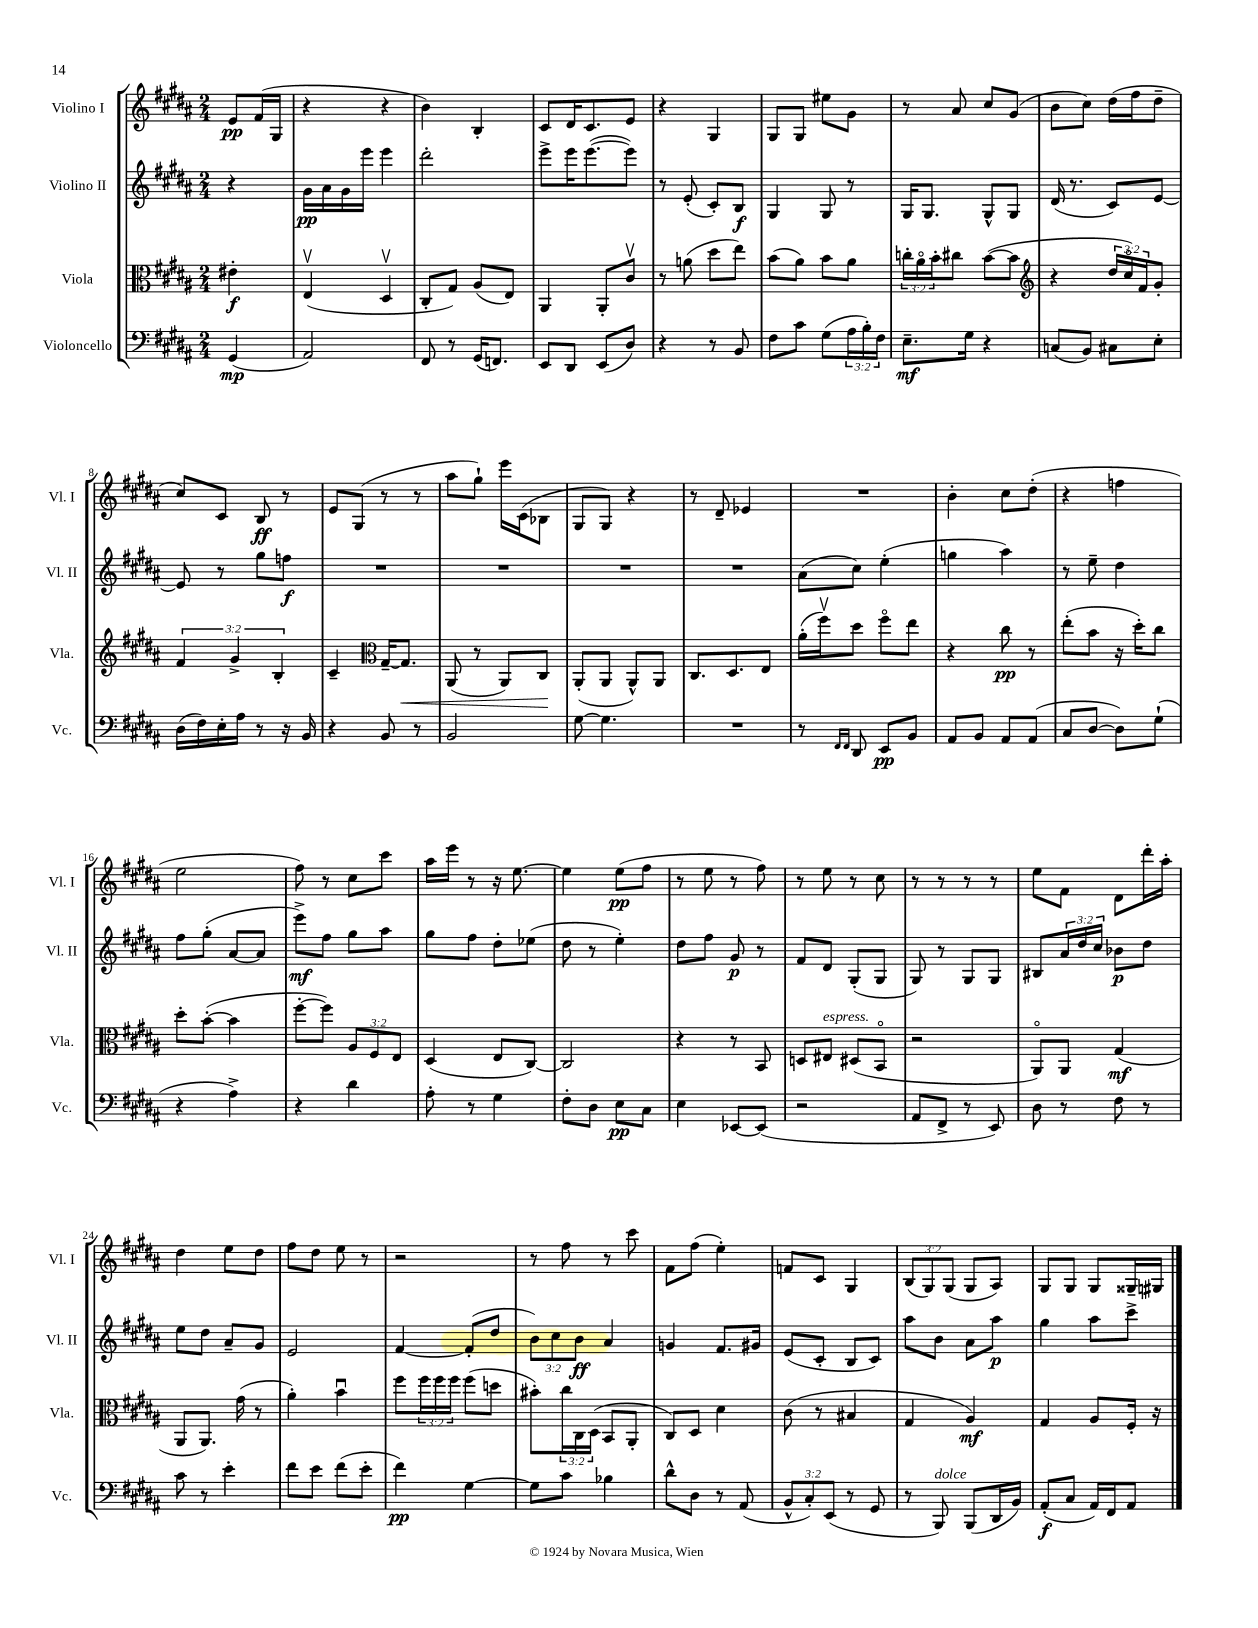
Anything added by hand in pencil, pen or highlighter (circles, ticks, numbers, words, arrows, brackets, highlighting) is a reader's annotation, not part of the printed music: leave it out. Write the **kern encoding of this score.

**kern	**dynam	**kern	**dynam	**kern	**dynam	**kern	**dynam
*part4	*part4	*part3	*part3	*part2	*part2	*part1	*part1
*staff4	*staff4	*staff3	*staff3	*staff2	*staff2	*staff1	*staff1
*I"Violoncello	*	*I"Viola	*	*I"Violino II	*	*I"Violino I	*
*I'Vc.	*	*I'Vla.	*	*I'Vl. II	*	*I'Vl. I	*
*clefF4	*	*clefC3	*	*clefG2	*	*clefG2	*
*k[f#c#g#d#a#]	*	*k[f#c#g#d#a#]	*	*k[f#c#g#d#a#]	*	*k[f#c#g#d#a#]	*
*M2/4	*	*M2/4	*	*M2/4	*	*M2/4	*
=	=	=	=	=	=	=	=
(4GG#/	mp	4e#X'\	f	4r	.	8e/L	pp
.	.	.	.	.	.	(16f#/L	.
.	.	.	.	.	.	16G#/JJ	.
=1	=1	=1	=1	=1	=1	=1	=1
2AA#/)	.	(4Ev/	.	16g#\LL	pp	4r	.
.	.	.	.	16a#\	.	.	.
.	.	.	.	16g#\	.	.	.
.	.	.	.	16eee\JJ	.	.	.
.	.	4D#v/	.	4eee\	.	4r	.
=2	=2	=2	=2	=2	=2	=2	=2
8FF#/	.	8C#'/L	.	2ddd#'\	.	4b\)	.
8r	.	8G#/J)	.	.	.	.	.
(16GG#/KL	.	(8A#/L	.	.	.	4B'/	.
8.FFn/J)	.	.	.	.	.	.	.
.	.	8E/J)	.	.	.	.	.
=3	=3	=3	=3	=3	=3	=3	=3
8EE/L	.	4AA#/	.	8eee^\L	.	8c#/L	.
8DD#/J	.	.	.	16eee\K	.	16d#/K	.
.	.	.	.	([8.eee\	.	8.c#/	.
(8EE/L	.	8AA#'/L	.	.	.	.	.
8D#/J)	.	8c#v/J	.	8eee\J])	.	8e/J	.
=4	=4	=4	=4	=4	=4	=4	=4
4r	.	8r	.	8r	.	4r	.
.	.	(8an\	.	(8e'/	.	.	.
8r	.	8dd#\L	.	8c#'/L)	.	4G#/	.
8BB/	.	8ee\J)	.	8B/J	f	.	.
=5	=5	=5	=5	=5	=5	=5	=5
8F#\L	.	(8b\L	.	4G#/	.	8G#/L	.
8c#\J	.	8a#\J)	.	.	.	8G#/J	.
(8G#\L	.	8b\L	.	8G#/	.	8ee#X\L	.
24A#\L	.	8a#\J	.	8r	.	8g#\J	.
24B'\)	.	.	.	.	.	.	.
24F#\JJ	.	.	.	.	.	.	.
=6	=6	=6	=6	=6	=6	=6	=6
8.E~\L	mf	24ccn'\LL	.	16G#/KL	.	8r	.
.	.	24a#\	.	.	.	.	.
.	.	.	.	8.G#/J	.	.	.
.	.	24b'\J	.	.	.	.	.
.	.	8cc#X\J	.	.	.	8a#/	.
16G#\Jk	.	.	.	.	.	.	.
4r	.	([8b\L	.	8G#^^/L	.	8cc#/L	.
.	.	8b\J]	.	8G#/J	.	(8g#/J	.
=7	=7	=7	=7	=7	=7	=7	=7
*	*	*clefG2	*	*	*	*	*
(8Cn/L	.	4r	.	(16d#/	.	8b\L	.
.	.	.	.	8.r	.	.	.
8BB/J)	.	.	.	.	.	8cc#\J)	.
8C#X\L	.	24dd#/LL	.	8c#/L)	.	(16dd#\LL	.
.	.	24cc#/)	.	.	.	.	.
.	.	.	.	.	.	16ff#\J	.
.	.	24f#/J	.	.	.	.	.
8E'\J	.	8g#'/J	.	[8e/J	.	8dd#~\J	.
!!LO:LB:g=z
=8	=8	=8	=8	=8	=8	=8	=8
(16D#\LL	.	6f#/	.	8e/]	.	8cc#/L)	.
16F#\)	.	.	.	.	.	.	.
16E'\	.	.	.	8r	.	8c#/J	.
.	.	6g#^/	.	.	.	.	.
16A#\JJ	.	.	.	.	.	.	.
8r	.	.	.	8gg#\L	.	8B/	ff
.	.	6B'/	.	.	.	.	.
16r	.	.	.	8ffn\J	f	8r	.
16BB/	.	.	.	.	.	.	.
=9	=9	=9	=9	=9	=9	=9	=9
4r	.	4c#~/	.	2r	.	8e/L	.
.	.	.	.	.	.	(8G#/J	.
*	*	*clefC3	*	*	*	*	*
8BB/	.	[16G#~/KL	.	.	.	8r	.
!	!	!	!LO:HP:b	!	!	!	!
.	.	8.G#/J]	<	.	.	.	.
8r	.	.	.	.	.	8r	.
=10	=10	=10	=10	=10	=10	=10	=10
2BB/	.	(8AA#/	.	2r	.	8aa#\L	.
.	.	8r	.	.	.	8gg#`\J)	.
.	.	8AA#/L)	.	.	.	16eee\LL	.
.	.	.	.	.	.	(16c#\J	.
.	.	8C#/J	.	.	.	8B-X\J	.
.	.	.	[	.	.	.	.
=11	=11	=11	=11	=11	=11	=11	=11
[8G#\	.	(8AA#'/L	.	2r	.	8G#/L	.
4.G#\]	.	8AA#/J	.	.	.	8G#/J)	.
.	.	8AA#^^/L)	.	.	.	4r	.
.	.	8AA#/J	.	.	.	.	.
=12	=12	=12	=12	=12	=12	=12	=12
2r	.	8.C#/L	.	2r	.	8r	.
.	.	.	.	.	.	8d#~/	.
.	.	8.D#/	.	.	.	.	.
.	.	.	.	.	.	4e-X/	.
.	.	8E/J	.	.	.	.	.
=13	=13	=13	=13	=13	=13	=13	=13
8r	.	(16a#'\LL	.	(8a#\L	.	2r	.
.	.	16ff#v\J)	.	.	.	.	.
16qqFF#/LL	.	.	.	.	.	.	.
16qqFF#/JJ	.	.	.	.	.	.	.
8DD#/	.	8dd#\J	.	8cc#\J)	.	.	.
8EE/L	pp	8ff#\L	.	(4ee'\	.	.	.
8BB/J	.	8ee\J	.	.	.	.	.
=14	=14	=14	=14	=14	=14	=14	=14
8AA#/L	.	4r	.	4ggn\	.	4b'\	.
8BB/J	.	.	.	.	.	.	.
8AA#/L	.	8cc#\	pp	4aa#\)	.	8cc#\L	.
(8AA#/J	.	8r	.	.	.	(8dd#'\J	.
=15	=15	=15	=15	=15	=15	=15	=15
8C#/L	.	(8ee'\L	.	8r	.	4r	.
[8D#/J	.	8b\J	.	8ee~\	.	.	.
8D#\L])	.	16r	.	4dd#\	.	4ffn\	.
.	.	16dd#'\KL)	.	.	.	.	.
(8G#`\J	.	8cc#\J	.	.	.	.	.
!!LO:LB:g=z
=16	=16	=16	=16	=16	=16	=16	=16
4r	.	8dd#'\L	.	8ff#\L	.	2ee\	.
.	.	([8b'\J	.	(8gg#'\J	.	.	.
4A#^\)	.	4b\]	.	[8a#/L	.	.	.
.	.	.	.	8a#/J]	.	.	.
=17	=17	=17	=17	=17	=17	=17	=17
4r	.	[8ff#'\L	.	8eee^\L)	mf	8ff#\)	.
.	.	8ff#\J])	.	8ff#\J	.	8r	.
4d#\	.	12A#/L	.	8gg#\L	.	8cc#\L	.
.	.	12F#/	.	.	.	.	.
.	.	.	.	8aa#\J	.	8ccc#\J	.
.	.	12E/J	.	.	.	.	.
=18	=18	=18	=18	=18	=18	=18	=18
8A#'\	.	(4D#/	.	8gg#\L	.	16aa#\LL	.
.	.	.	.	.	.	16eee\JJ	.
8r	.	.	.	8ff#\J	.	8r	.
4G#\	.	8E/L	.	8dd#'\L	.	16r	.
.	.	.	.	.	.	[8.ee\	.
.	.	[8C#/J)	.	(8ee-X\J	.	.	.
=19	=19	=19	=19	=19	=19	=19	=19
8F#'\L	.	2C#/]	.	8dd#\	.	4ee\]	.
8D#\J	.	.	.	8r	.	.	.
8E\L	pp	.	.	4ee'\)	.	(8ee\L	pp
8C#\J	.	.	.	.	.	8ff#\J	.
=20	=20	=20	=20	=20	=20	=20	=20
4E\	.	4r	.	8dd#\L	.	8r	.
.	.	.	.	8ff#\J	.	8ee\	.
[8EE-X/L	.	8r	.	8g#/	p	8r	.
(8EE-/J]	.	8BB/	.	8r	.	8ff#\)	.
=21	=21	=21	=21	=21	=21	=21	=21
2r	.	8Dn/L	.	8f#/L	.	8r	.
!	!	!LO:TX:a:i:t=espress.	!	!	!	!	!
.	.	8E#X/J	.	8d#/J	.	8ee\	.
.	.	(8D#X/L	.	(8G#'/L	.	8r	.
.	.	8BB/J	.	8G#/J	.	8cc#\	.
=22	=22	=22	=22	=22	=22	=22	=22
8AA#/L	.	2r	.	8G#/)	.	8r	.
8FF#^/J	.	.	.	8r	.	8r	.
8r	.	.	.	8G#/L	.	8r	.
8EE/)	.	.	.	8G#/J	.	8r	.
=23	=23	=23	=23	=23	=23	=23	=23
8D#\	.	8AA#/L)	.	8B#X/L	.	8ee\L	.
8r	.	8AA#/J	.	24a#/L	.	8f#\J	.
.	.	.	.	24dd#/	.	.	.
.	.	.	.	24cc#/JJ	.	.	.
8F#\	.	(4G#/	mf	8b-X\L	p	8d#\L	.
8r	.	.	.	8dd#\J	.	16ddd#'\L	.
.	.	.	.	.	.	16aa#'\JJ	.
!!LO:LB:g=z
=24	=24	=24	=24	=24	=24	=24	=24
8c#\	.	8AA#/L	.	8ee\L	.	4dd#\	.
8r	.	8.AA#/J)	.	8dd#\J	.	.	.
4e'\	.	.	.	8a#~/L	.	8ee\L	.
.	.	(16g#\	.	.	.	.	.
.	.	8r	.	8g#/J	.	8dd#\J	.
=25	=25	=25	=25	=25	=25	=25	=25
8f#\L	.	4a#'\)	.	2e/	.	8ff#\L	.
8e\J	.	.	.	.	.	8dd#\J	.
(8f#\L	.	4bu\	.	.	.	8ee\	.
8e'\J	.	.	.	.	.	8r	.
=26	=26	=26	=26	=26	=26	=26	=26
4f#\)	pp	8ff#\L	.	[4f#/	.	2r	.
.	.	24ff#\L	.	.	.	.	.
.	.	24ff#\	.	.	.	.	.
.	.	24ff#\JJ	.	.	.	.	.
[4G#\	.	(8ff#\L	.	(8f#'/L]	.	.	.
.	.	8ddn\J	.	8dd#/J	.	.	.
=27	=27	=27	=27	=27	=27	=27	=27
8G#\L]	.	8b#X'\L)	.	12b\L)	.	8r	.
.	.	.	.	12cc#\	.	.	.
8c#\J	.	24cc#\L	.	.	.	8ff#\	.
.	.	24C#\	.	12b\J	ff	.	.
.	.	(24D#\JJ	.	.	.	.	.
4B-X\	.	8BB/L	.	4a#/	.	8r	.
.	.	8AA#'/J	.	.	.	8ccc#\	.
=28	=28	=28	=28	=28	=28	=28	=28
8d#^^\L	.	8C#/L)	.	4gn/	.	8f#\L	.
8D#\J	.	8D#/J	.	.	.	(8ff#\J	.
8r	.	4d#\	.	8.f#/L	.	4ee'\)	.
(8AA#/	.	.	.	.	.	.	.
.	.	.	.	16g#X/Jk	.	.	.
=29	=29	=29	=29	=29	=29	=29	=29
12BB^^/L	.	(8c#\	.	(8e/L	.	8fn/L	.
12C#'/)	.	.	.	.	.	.	.
.	.	8r	.	8c#'/J	.	8c#/J	.
(12EE/J	.	.	.	.	.	.	.
8r	.	4B#X/	.	8B/L	.	4G#/	.
8GG#/	.	.	.	8c#/J)	.	.	.
=30	=30	=30	=30	=30	=30	=30	=30
8r	.	4G#/	.	8aa#\L	.	(12B/L	.
.	.	.	.	.	.	12G#/)	.
!LO:TX:a:i:t=dolce	!	!	!	!	!	!	!
8BBB/)	.	.	.	8b\J	.	.	.
.	.	.	.	.	.	(12G#/J	.
(8BBB/L	.	4A#/)	mf	8a#\L	.	8G#/L	.
16DD#/L	.	.	.	8aa#\J	p	8A#/J)	.
16BB/JJ)	.	.	.	.	.	.	.
=31	=31	=31	=31	=31	=31	=31	=31
(8AA#'/L	f	4G#/	.	4gg#\	.	8G#/L	.
8C#/J	.	.	.	.	.	8G#/J	.
16AA#/LL)	.	8A#/L	.	8aa#\L	.	8G#/L	.
16FF#/J	.	.	.	.	.	.	.
8AA#/J	.	16F#'/Jk	.	8ccc#^\J	.	16G##X~/L	.
.	.	16r	.	.	.	16G#X/JJ	.
==	==	==	==	==	==	==	==
*-	*-	*-	*-	*-	*-	*-	*-
